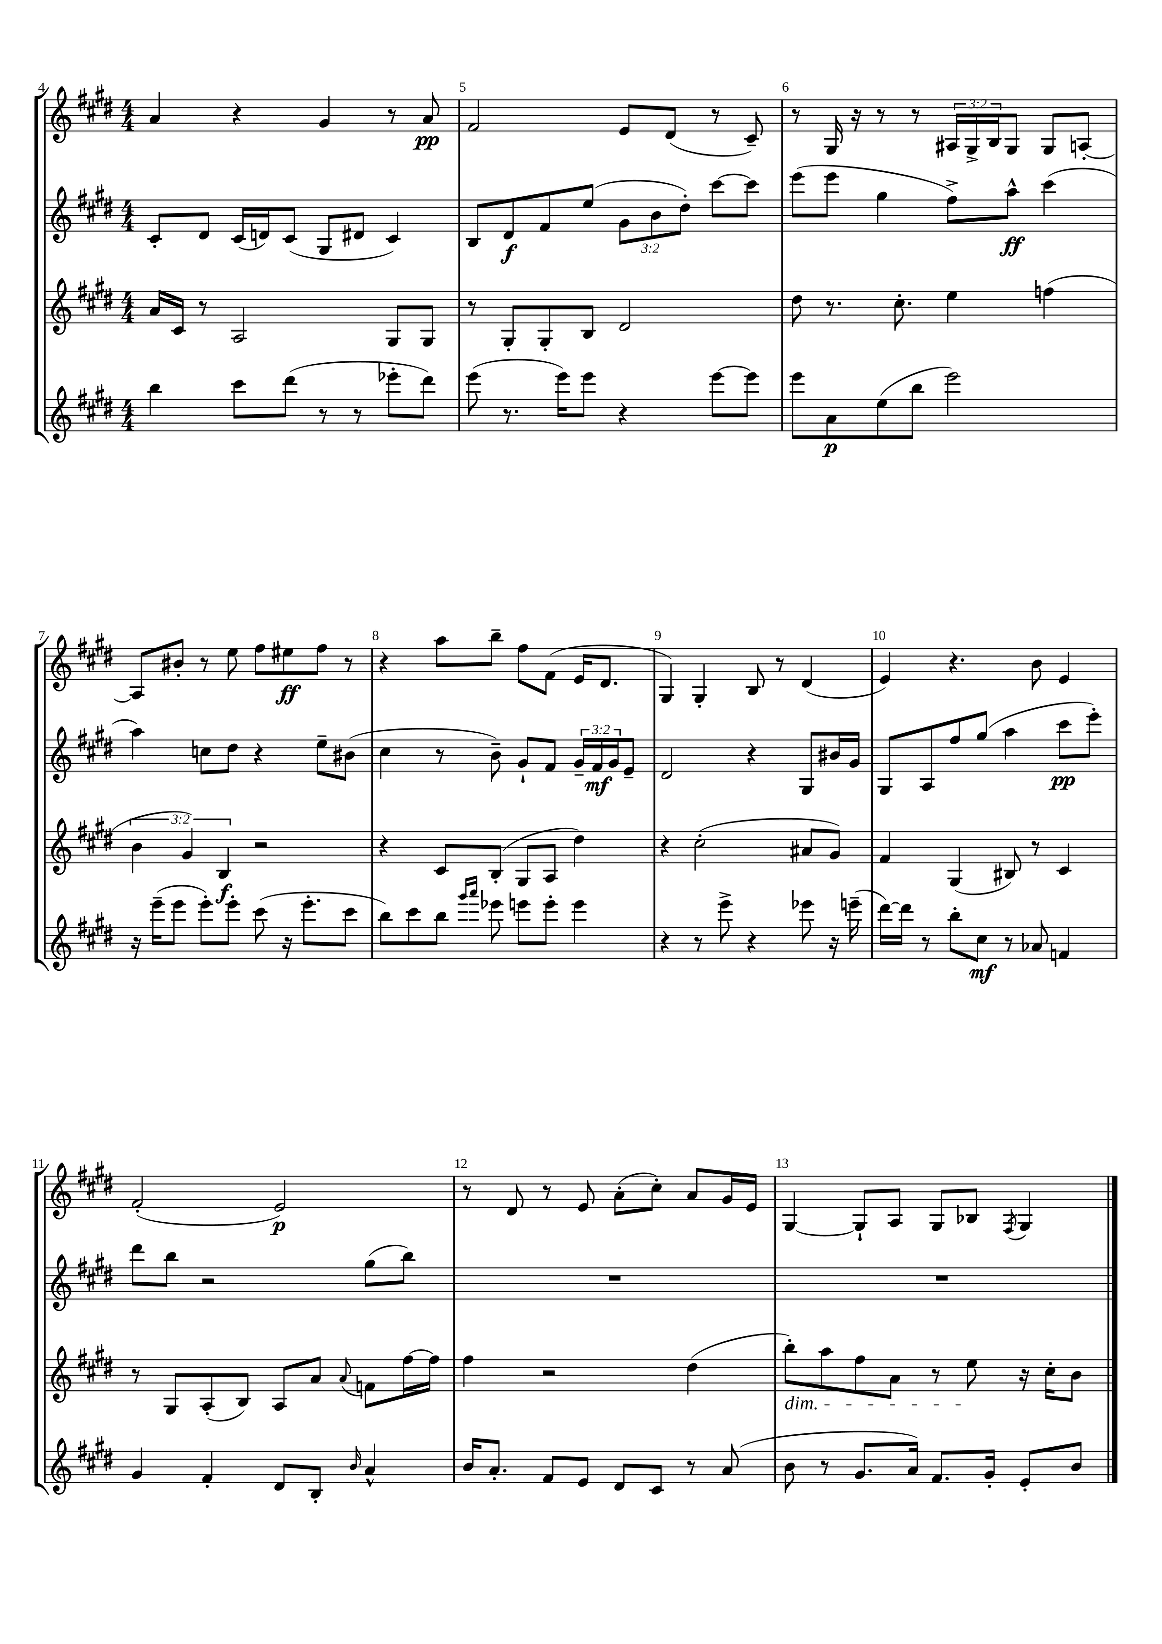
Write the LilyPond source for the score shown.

<<
\new StaffGroup <<
\new Staff = "s0" {
    \clef treble \key e \major \numericTimeSignature \time 4/4 \override Staff.TupletNumber.text = #tuplet-number::calc-fraction-text
    a'4 r4 gis'4 r8 a'8\pp |
    fis'2 e'8 dis'8( r8 cis'8--) |
    r8 gis16 r16 r8 r8 \tuplet 3/2 { ais16 gis16-> b16 } gis8 gis8 a8~-. |
    a8 bis'8-. r8 e''8 fis''8 eis''8\ff fis''8 r8 |
    r4 a''8 b''8-- fis''8 fis'8( e'16 dis'8. |
    gis4) gis4-. b8 r8 dis'4( |
    e'4) r4. b'8 e'4 |
    fis'2-.( e'2\p) |
    r8 dis'8 r8 e'8 a'8-.( cis''8-.) a'8 gis'16 e'16 |
    gis4~ gis8-! a8 gis8 bes8 \acciaccatura { fis8 } gis4 \bar "|." |
}
\new Staff = "s1" {
    \clef treble \key e \major \numericTimeSignature \time 4/4 \override Staff.TupletNumber.text = #tuplet-number::calc-fraction-text
    cis'8-. dis'8 cis'16( d'16) cis'8( gis8 dis'8 cis'4) |
    b8 dis'8\f fis'8 e''8( \tuplet 3/2 { gis'8 b'8 dis''8-.) } cis'''8~ cis'''8 |
    e'''8( e'''8 gis''4 fis''8->) a''8-^\ff cis'''4( |
    a''4) c''8 dis''8 r4 e''8-- bis'8( |
    cis''4 r8 b'8--) gis'8-! fis'8 \tuplet 3/2 { gis'16-- fis'16\mf gis'16 } e'8-- |
    dis'2 r4 gis8 bis'16 gis'16 |
    gis8 a8 fis''8 gis''8( a''4 cis'''8\pp e'''8-.) |
    dis'''8 b''8 r2 gis''8( b''8) |
    R1 |
    R1 \bar "|." |
}
\new Staff = "s2" {
    \clef treble \key e \major \numericTimeSignature \time 4/4 \override Staff.TupletNumber.text = #tuplet-number::calc-fraction-text
    a'16 cis'16 r8 a2 gis8 gis8 |
    r8 gis8-. gis8-. b8 dis'2 |
    dis''8 r8. cis''8.-. e''4 f''4( |
    \tuplet 3/2 { b'4 gis'4) b4\f } r2 |
    r4 cis'8 b8-.( gis8 a8 dis''4) |
    r4 cis''2-.( ais'8 gis'8) |
    fis'4 gis4( bis8) r8 cis'4 |
    r8 gis8 a8-.( b8) a8 a'8 \appoggiatura { a'8 } f'8 fis''16~ fis''16 |
    fis''4 r2 dis''4( |
    b''8-.\dim) a''8 fis''8 a'8 r8 e''8\! r16 cis''16-. b'8 \bar "|." |
}
\new Staff = "s3" {
    \clef treble \key e \major \numericTimeSignature \time 4/4
    b''4 cis'''8 dis'''8( r8 r8 ees'''8-. dis'''8) |
    e'''8( r8. e'''16) e'''8 r4 e'''8~ e'''8 |
    e'''8 a'8\p e''8( b''8 e'''2) |
    r16 e'''16--( e'''8 e'''8-.) e'''8-. cis'''8( r16 e'''8.-. cis'''8 |
    b''8) cis'''8 b''8 \grace { gis'''16 a'''16 } ees'''8 e'''8 e'''8-. e'''4 |
    r4 r8 e'''8-> r4 ees'''8 r16 e'''16--( |
    dis'''16~) dis'''16 r8 b''8-. cis''8\mf r8 aes'8 f'4 |
    gis'4 fis'4-. dis'8 b8-. \grace { b'16 } a'4-^ |
    b'16 a'8.-. fis'8 e'8 dis'8 cis'8 r8 a'8( |
    b'8 r8 gis'8. a'16) fis'8. gis'16-. e'8-. b'8 \bar "|." |
}
>>
>>
\layout { \context { \Score currentBarNumber = #4 \override BarNumber.break-visibility = ##(#f #t #t) barNumberVisibility = #all-bar-numbers-visible } }
